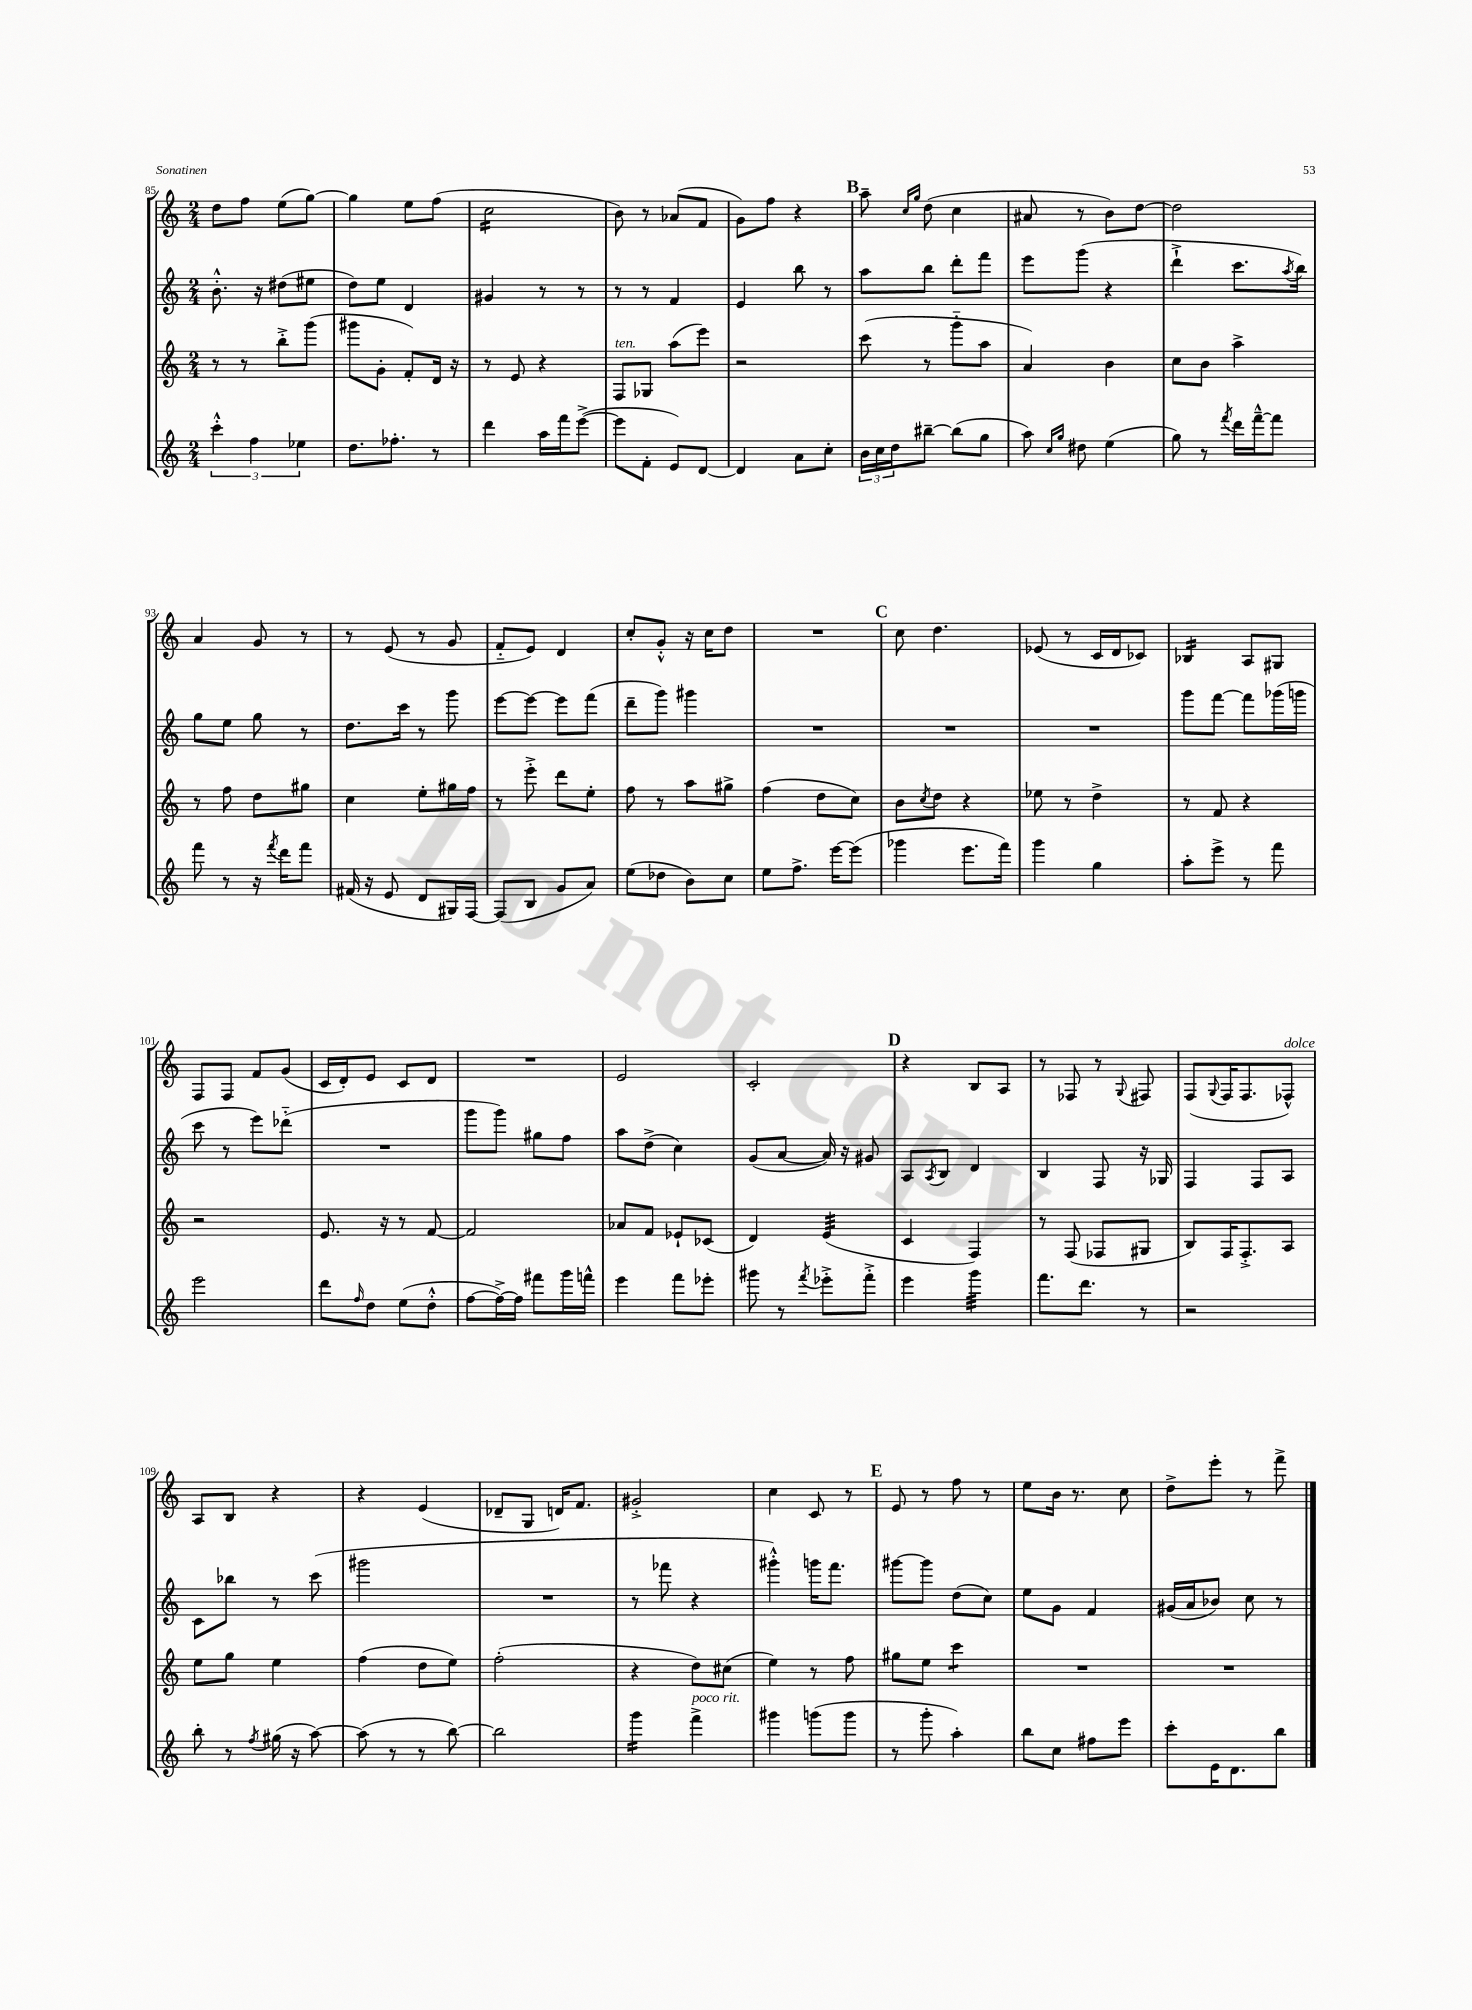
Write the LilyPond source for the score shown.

<<
\new StaffGroup <<
\new Staff = "s0" {
    \clef treble \key c \major \numericTimeSignature \time 2/4
    d''8 f''8 e''8( g''8~) |
    g''4 e''8 f''8( |
    c''2:16 |
    b'8) r8 aes'8( f'8 |
    g'8) f''8 r4 |
    \mark \markup { \bold "B" } a''8-- \grace { c''16 g''16 } d''8( c''4 |
    ais'8 r8 b'8) d''8~ |
    d''2 |
    a'4 g'8 r8 |
    r8 e'8( r8 g'8 |
    f'8-_ e'8) d'4 |
    c''8-. g'8-.-^ r16 c''16 d''8 |
    R2 |
    \mark \markup { \bold "C" } c''8 d''4. |
    ees'8( r8 c'16 d'16 ces'8) |
    bes4:16 a8 gis8 |
    f8 f8 f'8 g'8( |
    c'16 d'16-.) e'8 c'8 d'8 |
    R2 |
    e'2 |
    c'2-. |
    \mark \markup { \bold "D" } r4 b8 a8 |
    r8 fes8 r8 \appoggiatura { g8 } fis8 |
    f8( \appoggiatura { g8 } f16 f8. fes8-^^\markup { \italic "dolce" }) |
    a8 b8 r4 |
    r4 e'4( |
    des'8-- g8 d'16) f'8. |
    gis'2-.-> |
    c''4 c'8 r8 |
    \mark \markup { \bold "E" } e'8 r8 f''8 r8 |
    e''8 b'16 r8. c''8 |
    d''8-> e'''8-. r8 f'''8-> \bar "|." |
}
\new Staff = "s1" {
    \clef treble \key c \major \numericTimeSignature \time 2/4
    b'8.-.-^ r16 dis''8( eis''8 |
    d''8) e''8 d'4 |
    gis'4 r8 r8 |
    r8 r8 f'4 |
    e'4 b''8 r8 |
    \mark \markup { \bold "B" } a''8 b''8 d'''8-. f'''8 |
    e'''8 g'''8( r4 |
    d'''4-!-> c'''8. \acciaccatura { a''8 } b''16) |
    g''8 e''8 g''8 r8 |
    d''8. c'''16 r8 g'''8 |
    e'''8~ e'''8~ e'''8 f'''8( |
    d'''8-- g'''8) gis'''4 |
    R2 |
    \mark \markup { \bold "C" } R2 |
    R2 |
    g'''8 f'''8~ f'''8 ges'''16( g'''16 |
    c'''8 r8 e'''8) des'''8-_( |
    R2 |
    g'''8 g'''8) gis''8 f''8 |
    a''8 d''8->( c''4) |
    g'8( a'8~ a'16) r16 gis'8 |
    \mark \markup { \bold "D" } a8 \acciaccatura { a8 } b8 d'4 |
    b4 f8 r16 ges16 |
    f4 f8 a8 |
    c'8 bes''8 r8 c'''8( |
    gis'''2 |
    R2 |
    r8 fes'''8 r4 |
    gis'''4-.-^) g'''16 f'''8. |
    \mark \markup { \bold "E" } gis'''8~ gis'''8 d''8( c''8) |
    e''8 g'8 f'4 |
    gis'16( a'16 bes'8) c''8 r8 \bar "|." |
}
\new Staff = "s2" {
    \clef treble \key c \major \numericTimeSignature \time 2/4
    r8 r8 b''8-.-> g'''8( |
    gis'''8 g'8-. f'8-.) d'16 r16 |
    r8 e'8 r4 |
    f8^\markup { \italic "ten." } ges8 a''8( e'''8) |
    r2 |
    \mark \markup { \bold "B" } c'''8( r8 g'''8-_ a''8 |
    a'4) b'4 |
    c''8 b'8 a''4-> |
    r8 f''8 d''8 gis''8 |
    c''4 e''8-. gis''16 f''16 |
    r8 e'''8-.-> d'''8 e''8-. |
    f''8 r8 a''8 gis''8-> |
    f''4( d''8 c''8) |
    \mark \markup { \bold "C" } b'8 \acciaccatura { c''8 } d''8 r4 |
    ees''8 r8 d''4-> |
    r8 f'8 r4 |
    r2 |
    e'8. r16 r8 f'8~ |
    f'2 |
    aes'8 f'8 ees'8-! ces'8( |
    d'4) e'4:32( |
    \mark \markup { \bold "D" } c'4 f4) |
    r8 f8( fes8 gis8 |
    b8) f16 f8.-.-> a8 |
    e''8 g''8 e''4 |
    f''4( d''8 e''8) |
    f''2-.( |
    r4 d''8) cis''8( |
    e''4) r8 f''8 |
    \mark \markup { \bold "E" } gis''8 e''8 c'''4:8 |
    R2 |
    R2 \bar "|." |
}
\new Staff = "s3" {
    \clef treble \key c \major \numericTimeSignature \time 2/4
    \tuplet 3/2 { c'''4-.-^ f''4 ees''4 } |
    d''8. fes''8.-. r8 |
    d'''4 a''16 f'''16 e'''8~->( |
    e'''8 f'8-. e'8) d'8~ |
    d'4 a'8 c''8-. |
    \mark \markup { \bold "B" } \tuplet 3/2 { b'16 c''16 d''16 } bis''8~-- bis''8( g''8 |
    a''8) \grace { c''16 g''16 } dis''8 e''4( |
    g''8) r8 \acciaccatura { f'''8 } d'''16 f'''16~---^ f'''8 |
    f'''8 r8 r16 \acciaccatura { f'''8 } d'''16 f'''8 |
    fis'16( r16 e'8 d'8 gis16) f16~ |
    f8( b8 g'8 a'8) |
    e''8( des''8 b'8) c''8 |
    e''8 f''8.-> e'''16~ e'''8( |
    \mark \markup { \bold "C" } ges'''4 e'''8. f'''16) |
    g'''4 g''4 |
    a''8-. e'''8-> r8 f'''8 |
    e'''2 |
    d'''8 \grace { f''16 } d''8 e''8( d''8-.-^ |
    f''8~ f''16~->) f''16 fis'''8 g'''16 f'''16-^ |
    e'''4 f'''8 ees'''8-. |
    gis'''8 r8 \acciaccatura { f'''8 } ees'''8-.-> f'''8-.-> |
    \mark \markup { \bold "D" } e'''4 g'''4:32 |
    f'''8. d'''8. r8 |
    r2 |
    b''8-. r8 \acciaccatura { f''8 } gis''16( r16 a''8~) |
    a''8( r8 r8 b''8~) |
    b''2 |
    g'''4:16 f'''4->^\markup { \italic "poco rit." } |
    gis'''4 g'''8( g'''8 |
    \mark \markup { \bold "E" } r8 g'''8-. a''4-.) |
    b''8 c''8 fis''8 e'''8 |
    c'''8-. e'16 d'8. b''8 \bar "|." |
}
>>
>>
\layout { \context { \Score currentBarNumber = #85 } }
